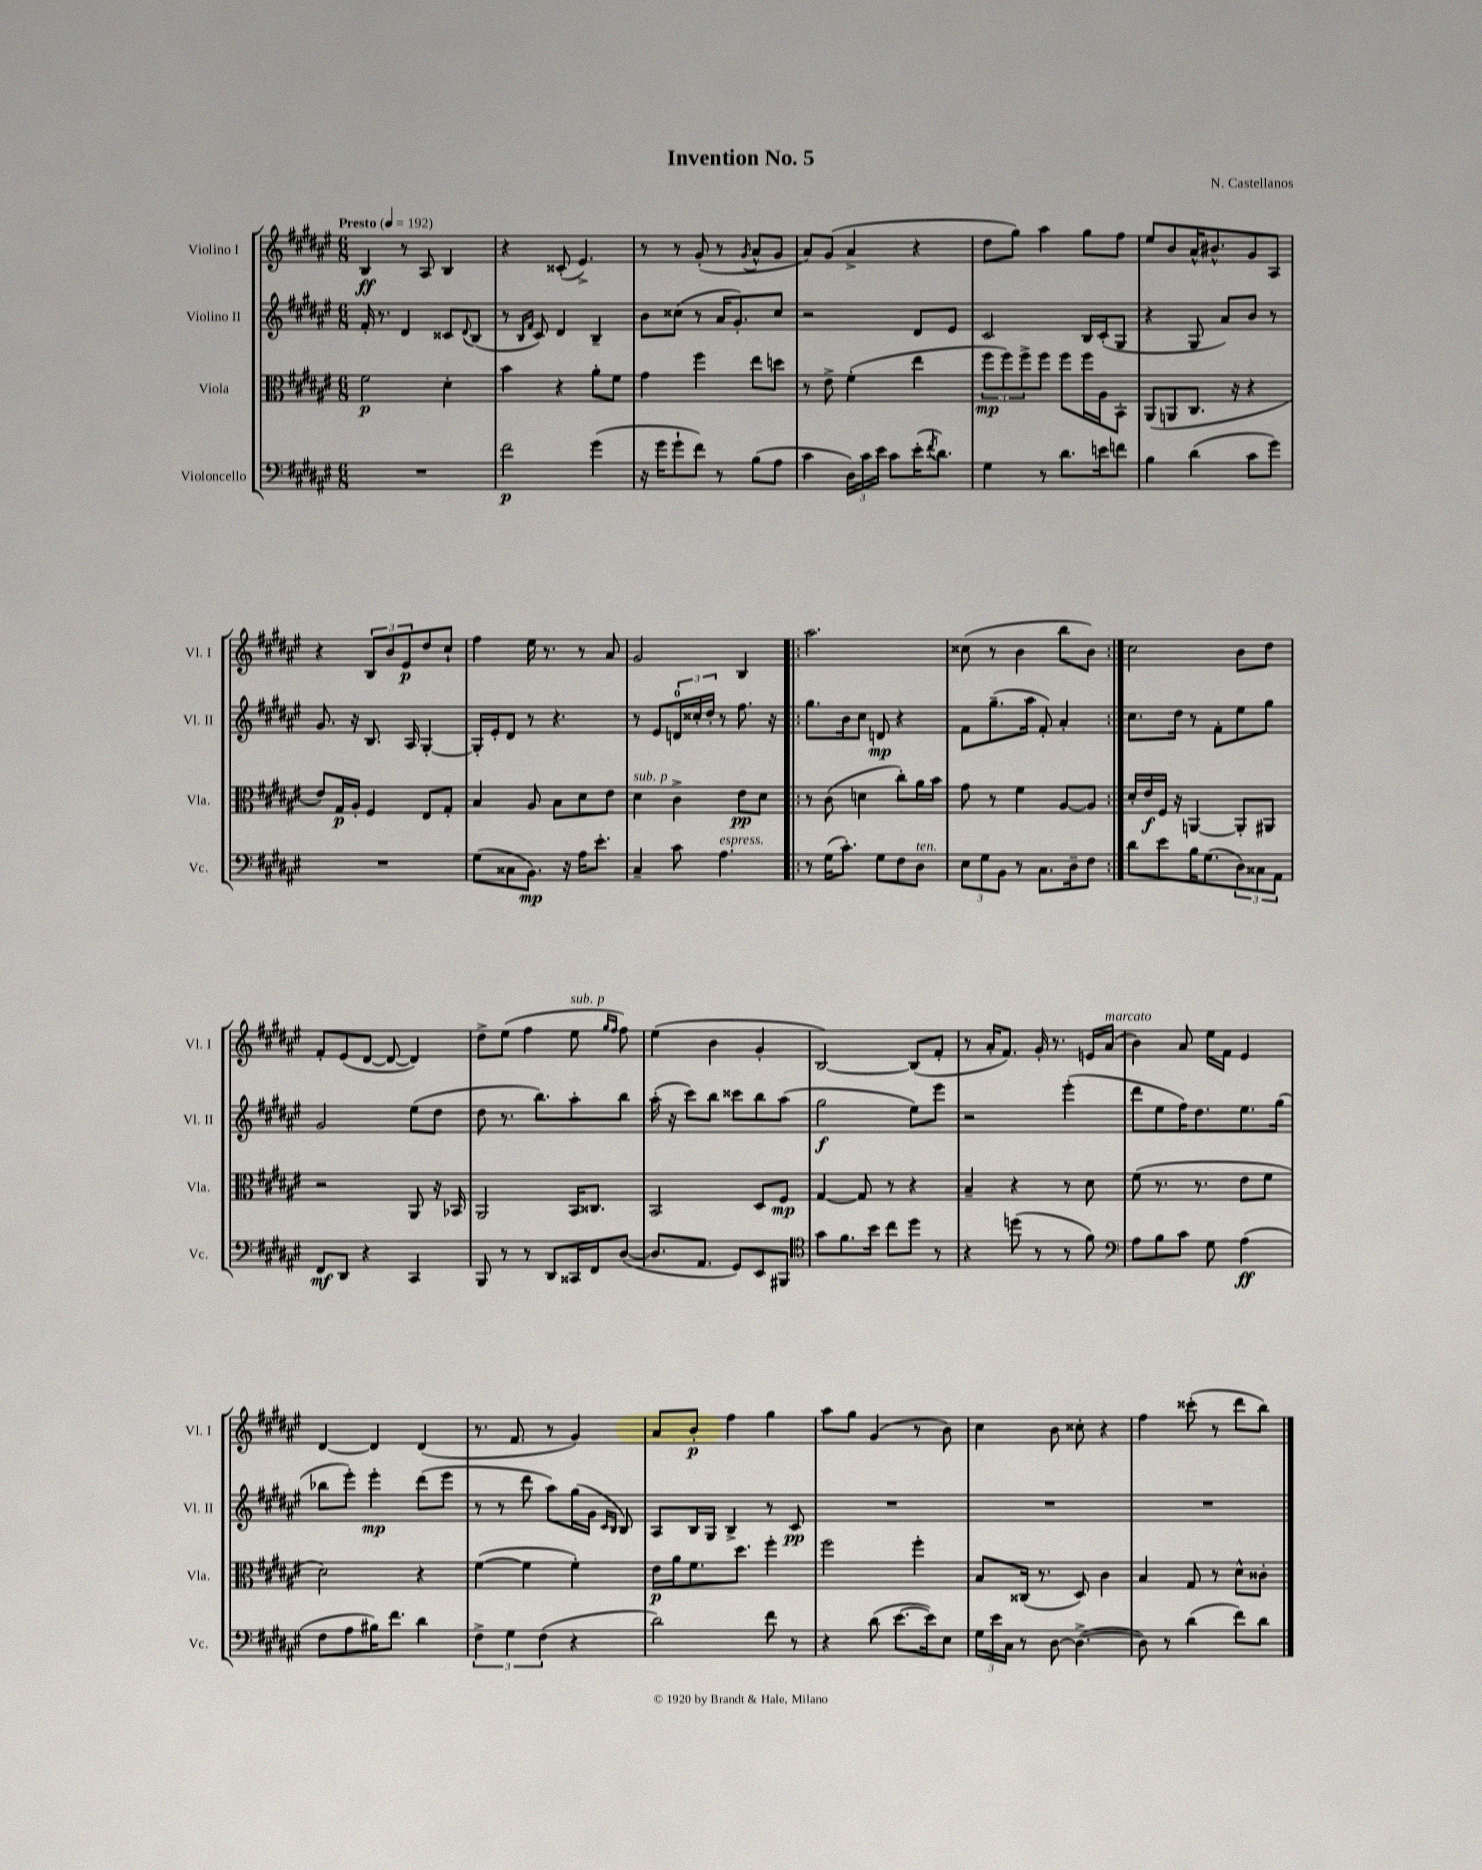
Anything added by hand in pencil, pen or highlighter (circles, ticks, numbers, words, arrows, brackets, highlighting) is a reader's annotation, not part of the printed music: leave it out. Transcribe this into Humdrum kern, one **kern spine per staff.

**kern	**kern	**kern	**kern
*staff4	*staff3	*staff2	*staff1
*clefF4	*clefC3	*clefG2	*clefG2
*k[f#c#g#d#a#e#]	*k[f#c#g#d#a#e#]	*k[f#c#g#d#a#e#]	*k[f#c#g#d#a#e#]
*M6/8	*M6/8	*M6/8	*M6/8
*MM192	*MM192	*MM192	*MM192
2.r	2f#	16f#'	4B
.	.	8.r	.
.	.	4d#	8r
.	.	.	8A#
.	4d#'	8c##	4B
.	.	8qqd#	.
.	.	(8B	.
=	=	=	=
2f#	4b	8r	4r
.	.	16qqB	.
.	.	16qqf#	.
.	.	8c#)	.
.	4r	4d#	(8c##'
.	.	.	4.e#^)
(4g#	8a#'	4B~	.
.	8f#	.	.
=	=	=	=
16r	4g#	8b	8r
16g#	.	.	.
8g#`	.	(8cc##	8r
8f#)	4ff#	8r	(8g#'
8r	.	16a#	8r
.	.	8.g#')	.
.	.	.	8qg#
(8B	8ee#	.	8a#^^
8A#	8dd	8cc##	8g#
=	=	=	=
4c#	8r	2r	8a#)
.	8e#^	.	(8g#
24D#)	(4f#'	.	4a#^
24c#	.	.	.
24e#	.	.	.
8c#	.	.	.
(16e#'	4ee#	8d#	4r
8qf#	.	.	.
8.d#)	.	.	.
.	.	8e#	.
=	=	=	=
4G#	12ff#	2c#	8dd#
.	12ff#)	.	.
.	.	.	8gg#)
.	12ff#^	.	.
8r	8ff#	.	4aa#
8.d#	8ff#	.	.
.	16ff#	16B	8gg#
16e	16A#	(16c#'	.
8f	8BB'	8G#	8ff#
=	=	=	=
4B	(8AA#	4r	8ee#
.	8AA	.	8b
(4d#	8.C#	8G#	16a#^^
.	.	.	8.b#^^
.	.	8a#)	.
.	16r	.	.
8c#	4r	8b	8g#
8g#)	.	8r	8A#
=	=	=	=
2.r	8e#)	8.g#	4r
.	16G#	.	.
.	16A#'	16r	.
.	4F#	8.B	12B
.	.	.	12b
.	.	.	12e#
.	.	16A#	.
.	8E#	[4G#'	8dd#
.	8G#'	.	8cc#`
=	=	=	=
(8G#	4B	16G#']	4ff#
.	.	16e#'	.
8C##	.	8d#	.
8.BB)	8A#	8r	16ee#
.	.	.	8.r
.	8B	4.r	.
16r	.	.	.
16A#	8d#	.	8r
8.e#'	.	.	.
.	8e#	.	8a#
=	=	=	=
4C#~	4d#	8r	2g#
.	.	8e#	.
8c#	4c#^	24d	.
.	.	24cc##'	.
.	.	24dd#'	.
4.A#	.	8r	.
.	8e#	8.ff#	4B
.	8d#	.	.
.	.	16r	.
=!|:	=!|:	=!|:	=!|:
8r	8r	8.gg#	2.aa#
(16G#	(8c#	.	.
8.c#')	.	16b	.
.	4d	8cc#	.
8G#	.	8d	.
8F#	8cc#')	4r	.
8D#	16a#	.	.
.	16b	.	.
=	=	=	=
12E#	8g#	8f#	(8cc##
12G#	.	.	.
.	8r	(8.gg#~	8r
12BB	.	.	.
8r	4f#	.	4b
.	.	16aa#	.
8.C#	.	8f#')	.
.	[8A#	4a#'	8bb
16D#~	.	.	.
8F#	8A#]	.	8b)
=:|!	=:|!	=:|!	=:|!
8d#	16d#'	8.cc#	2cc#
.	16e#	.	.
8e#	16F#	.	.
.	16r	16dd#	.
16B	[4AA	8r	.
(8.G#	.	.	.
.	.	8f#'	.
12D#)	8AA']	8ee#	8b
12C##	.	.	.
.	8AA#	8gg#	8dd#
12AA#	.	.	.
=	=	=	=
8FF#	2r	2g#	8f#'
8DD#	.	.	(8e#
4r	.	.	[8d#
.	.	.	8d#_
4CC#	8AA#	(8ee#	4d#])
.	16r	8dd#	.
.	16BB-	.	.
=	=	=	=
8BBB	2AA#	8dd#	8dd#^
8r	.	8.r	(8ee#
8r	.	.	4ff#
.	.	8.bb)	.
8DD#	.	.	.
16CC##	16BB	8aa#'	8ee#
16FF#	8.C##	.	.
.	.	.	16qqgg#
.	.	.	16qqff#
([8D#	.	8bb	8ff#)
=	=	=	=
8.D#]	2BB	(16aa#'	(4ee#
.	.	16r	.
.	.	8ccc#)	.
8.AA#	.	.	.
.	.	8bb	4b
8GG#)	.	8ccc##	.
8EE#	8D#	8bb	4g#'
8BBB#	8F#	(8aa#	.
=	=	=	=
*clefC4	*	*	*
8g#	[4G#	2gg#	[2B)
8.f#	.	.	.
.	8G#]	.	.
16b	.	.	.
8cc#	8r	.	.
8dd#	4r	8ee#)	(8B]
8r	.	8eee#	8f#'
=	=	=	=
4r	4B~	2r	8r
.	.	.	16a#'
.	.	.	8.f#)
(8dd	4r	.	.
8r	.	.	16g#'
.	.	.	8.r
8r	8r	(4eee#'	.
8f#)	8d#	.	16e
.	.	.	(16a#
=	=	=	=
*clefF4	*	*	*
8A#	(8f#	8ddd#	4b)
8B	8.r	8ee#	.
8c#	.	16ff#)	8a#
.	8.r	8.dd#	.
8G#	.	.	16ee#
.	.	.	16f#
(4A#	8e#	8.ee#	4e#
.	8f#	.	.
.	.	(16gg#	.
=	=	=	=
8F#	2d#)	8bb-	[4d#
8A#	.	8eee#')	.
16B#)	.	4eee#'	4d#]
8.f#	.	.	.
4d#	4r	(8ddd#	(4d#
.	.	8eee#	.
=	=	=	=
6F#^	([4f#	8r	8.r
.	.	8r	.
6G#	.	.	.
.	.	.	8.f#
.	4f#]	8ddd#	.
(6F#	.	.	.
.	.	8aa#)	8r
4r	4f#')	(16gg#	4g#)
.	.	16g#	.
.	.	16qqc#	.
.	.	16qqB	.
.	.	8B)	.
=	=	=	=
2d#)	16e#	8A#	8a#
.	16a#	.	.
.	8.f#	16B	8b'
.	.	16G#	.
.	.	4B^	4ff#
.	8.dd#	.	.
8f#	4ff#'	8r	4gg#
8r	.	8c#	.
=	=	=	=
4r	2ff#	2.r	8aa#
.	.	.	8gg#
(8d#	.	.	(4g#
[8.e#	.	.	.
.	4ff#'	.	8r
16e#])	.	.	.
8E#	.	.	8b)
=	=	=	=
24G#	8B	2.r	4cc#
24e#	.	.	.
24C#	.	.	.
8r	(16C##	.	.
.	8.r	.	.
[8D#	.	.	8b
(4.D#^_	8D#)	.	8cc##'
.	4c#	.	4r
=	=	=	=
8D#])	4B	2.r	4ff#
8r	.	.	.
(4d#	8G#	.	(8ccc##'
.	8r	.	8r
8f#)	8d#^^	.	8ddd#
8d#	8c##'	.	8bb)
==	==	==	==
*-	*-	*-	*-
